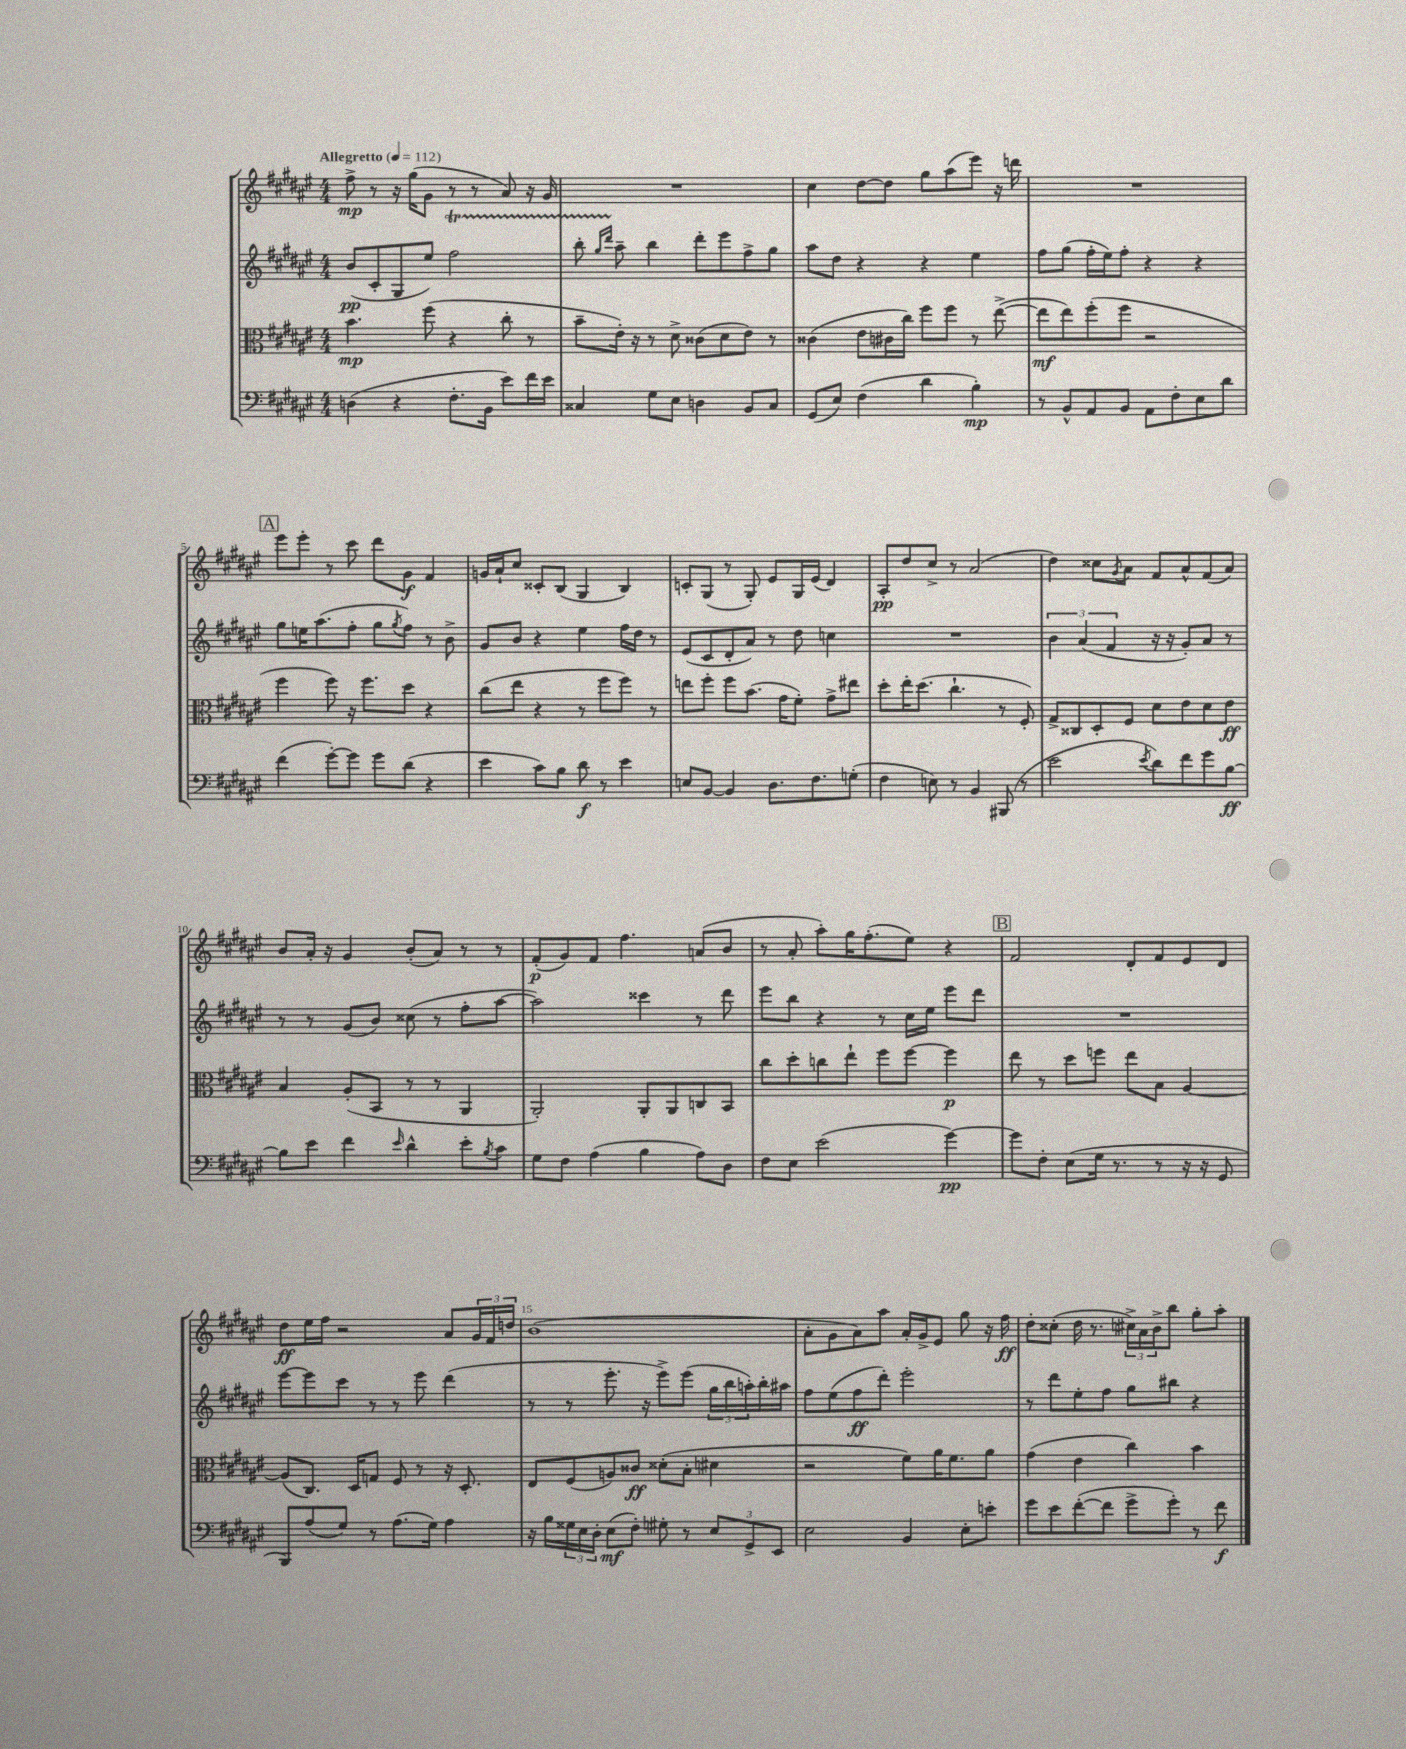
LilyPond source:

<<
\new StaffGroup <<
\new Staff = "s0" {
    \clef treble \key fis \major \numericTimeSignature \time 4/4 \tempo "Allegretto" 4 = 112
    fis''8->\mp r8 r16 gis''16( gis'8 r8 r8 ais'8) r16 gis'16 |
    R1 |
    cis''4 dis''8~ dis''8 gis''8 ais''8( eis'''8) r16 d'''16 |
    R1 |
    \mark \markup { \box "A" } eis'''8 eis'''8-. r8 cis'''8 dis'''8 gis'8\f fis'4 |
    g'16 ais'16-! cis''8 cisis'8-. b8( gis4 b4) |
    c'8-. gis8( r8 gis8-.) eis'8 gis16 eis'16( dis'4) |
    ais8-.\pp dis''8 cis''8-> r8 ais'2( |
    dis''4) cisis''8 \acciaccatura { gis'8 } ais'8 fis'8 ais'8-^ fis'8( ais'8) |
    b'8 ais'16-. r16 gis'4 b'8-.( ais'8) r8 r8 |
    fis'8-.\p( gis'8) fis'8 fis''4. a'8( b'8 |
    r8 ais'8-. ais''8-.) gis''16 fis''8.-.( eis''8) r4 |
    \mark \markup { \box "B" } fis'2 dis'8-. fis'8 eis'8 dis'8 |
    dis''8\ff eis''16 fis''16 r2 ais'8 \tuplet 3/2 { gis'16 fis'16 d''16 } |
    b'1( |
    ais'8-. gis'8 ais'8) ais''8 ais'16-. gis'16-> eis'8 gis''8 r16 fis''16\ff |
    dis''8-. cisis''8-.( dis''16 r8. \tuplet 3/2 { cis''16->) ais'16 b'16-> } b''8 gis''8-. ais''8-. \bar "|." |
}
\new Staff = "s1" {
    \clef treble \key fis \major \numericTimeSignature \time 4/4
    b'8\pp( cis'8-. gis8 eis''8) fis''2\startTrillSpan |
    b''8-. \grace { gis''16 dis'''16 } ais''8--\stopTrillSpan b''4 dis'''8-. eis'''8 fis''8-> gis''8 |
    ais''8 dis''8 r4 r4 eis''4 |
    fis''8 gis''8( fis''16-. eis''16) fis''8-. r4 r4 |
    \mark \markup { \box "A" } gis''8 e''16 ais''8.( fis''8-. gis''8 \acciaccatura { gis''8 } fis''8) r8 b'8-> |
    gis'8 b'8 r4 eis''4 fis''16 dis''16 r8 |
    eis'8( cis'8 dis'8-. ais'8) r8 dis''8 c''4 |
    R1 |
    \tuplet 3/2 { b'4 ais'4( fis'4 } r16 r16 gis'8-.) ais'8 r8 |
    r8 r8 gis'8( b'8) cisis''8( r8 fis''8-. ais''8~ |
    ais''2) cisis'''4 r8 dis'''8 |
    eis'''8 b''8 r4 r8 cis''16 eis''16 eis'''8 dis'''8 |
    \mark \markup { \box "B" } R1 |
    eis'''8~ eis'''8 cis'''8 r8 r8 eis'''8 dis'''4( |
    r8 r8 eis'''8.-. r16 eis'''8->) eis'''8( \tuplet 3/2 { gis''16 b''16 a''16-.) } b''16-. ais''16 |
    fis''8 eis''8( fis''8\ff dis'''8-.) eis'''2-. |
    r8 dis'''8 eis''8-. fis''8 gis''8 bis''8 r4 \bar "|." |
}
\new Staff = "s2" {
    \clef alto \key fis \major \numericTimeSignature \time 4/4
    b'4.\mp fis''8( r4 cis''8-. r8 |
    b'8-- eis'16-.) r16 r8 dis'8-> cisis'8( dis'8 eis'8) r8 |
    cisis'4( eis'8 cis'16 cis''16) fis''8 fis''8 r8 eis''8~->( |
    eis''8\mf eis''8) fis''8-.( fis''8 r2 |
    \mark \markup { \box "A" } fis''4 fis''8) r16 fis''8. dis''8 r4 |
    cis''8( eis''8 r4 r8 fis''8 fis''8) r8 |
    e''8 fis''8-. fis''8 b'8.( gis'16 fis'8-.) gis'8-> eis''8 |
    dis''8-. eis''16-. dis''8.( cis''4.-! r8 fis8-.) |
    gis8-> cisis8 dis8-. fis8 dis'8 eis'8 dis'8 eis'8\ff |
    b4 ais8-.( b,8 r8 r8 ais,4 |
    ais,2-.) ais,8-. ais,8 c8 b,8 |
    cis''8 dis''8-. c''8 eis''8-! fis''8 fis''8~ fis''4\p |
    \mark \markup { \box "B" } eis''8 r8 dis''8 f''8 eis''8 b8 ais4~ |
    ais8( cis8.) dis16 g8 fis8 r8 r16 dis8.-. |
    eis8 fis8( a8) cisis'8\ff disis'8-.( b8-. dis'4 |
    r2 fis'8) ais'16 fis'8. ais'8 |
    gis'4( eis'4 cis''4) b'4 \bar "|." |
}
\new Staff = "s3" {
    \clef bass \key fis \major \numericTimeSignature \time 4/4
    d4( r4 fis8.-. b,16 eis'8) fis'16 eis'16 |
    cisis4 gis8 eis8 d4 b,8 cisis8 |
    gis,8( eis8) fis4( dis'4 b4-.\mp) |
    r8 b,8-^ ais,8 b,8 ais,8 fis8-. eis8 dis'8 |
    \mark \markup { \box "A" } fis'4( gis'8~-.) gis'8 gis'8 dis'8( r4 |
    eis'4 cis'8) b8 dis'8\f r8 eis'4 |
    e8 b,8~ b,4 dis8. fis8. g8-.( |
    fis4 e8) r8 b,4 bis,,8( r8 |
    eis'2 \acciaccatura { eis'8 } dis'8) fis'8 gis'8 b8~\ff |
    b8 eis'8 fis'4 \grace { eis'16 } dis'4-^ eis'8-. \acciaccatura { b8 } cis'8 |
    gis8 fis8 ais4( b4 ais8) dis8 |
    fis8 eis8 eis'2( gis'4~\pp) |
    \mark \markup { \box "B" } gis'8 fis8-. eis8( gis16 r8. r8 r16 r16 gis,8 |
    b,,8) ais8( gis8) r8 ais8.( gis16) ais4 |
    r16 b16 \tuplet 3/2 { gisis16 eis16 dis16-. } eis8\mf( fis8-.) gis8-. r8 \tuplet 3/2 { eis8 gis,8-> eis,8 } |
    eis2 b,4 eis8-. e'8-. |
    gis'8 eis'8 fis'8~-.( fis'8 gis'8-> gis'8-.) r8 fis'8\f \bar "|." |
}
>>
>>
\layout { \context { \Score \override BarNumber.break-visibility = ##(#f #t #t) barNumberVisibility = #(every-nth-bar-number-visible 5) } }
